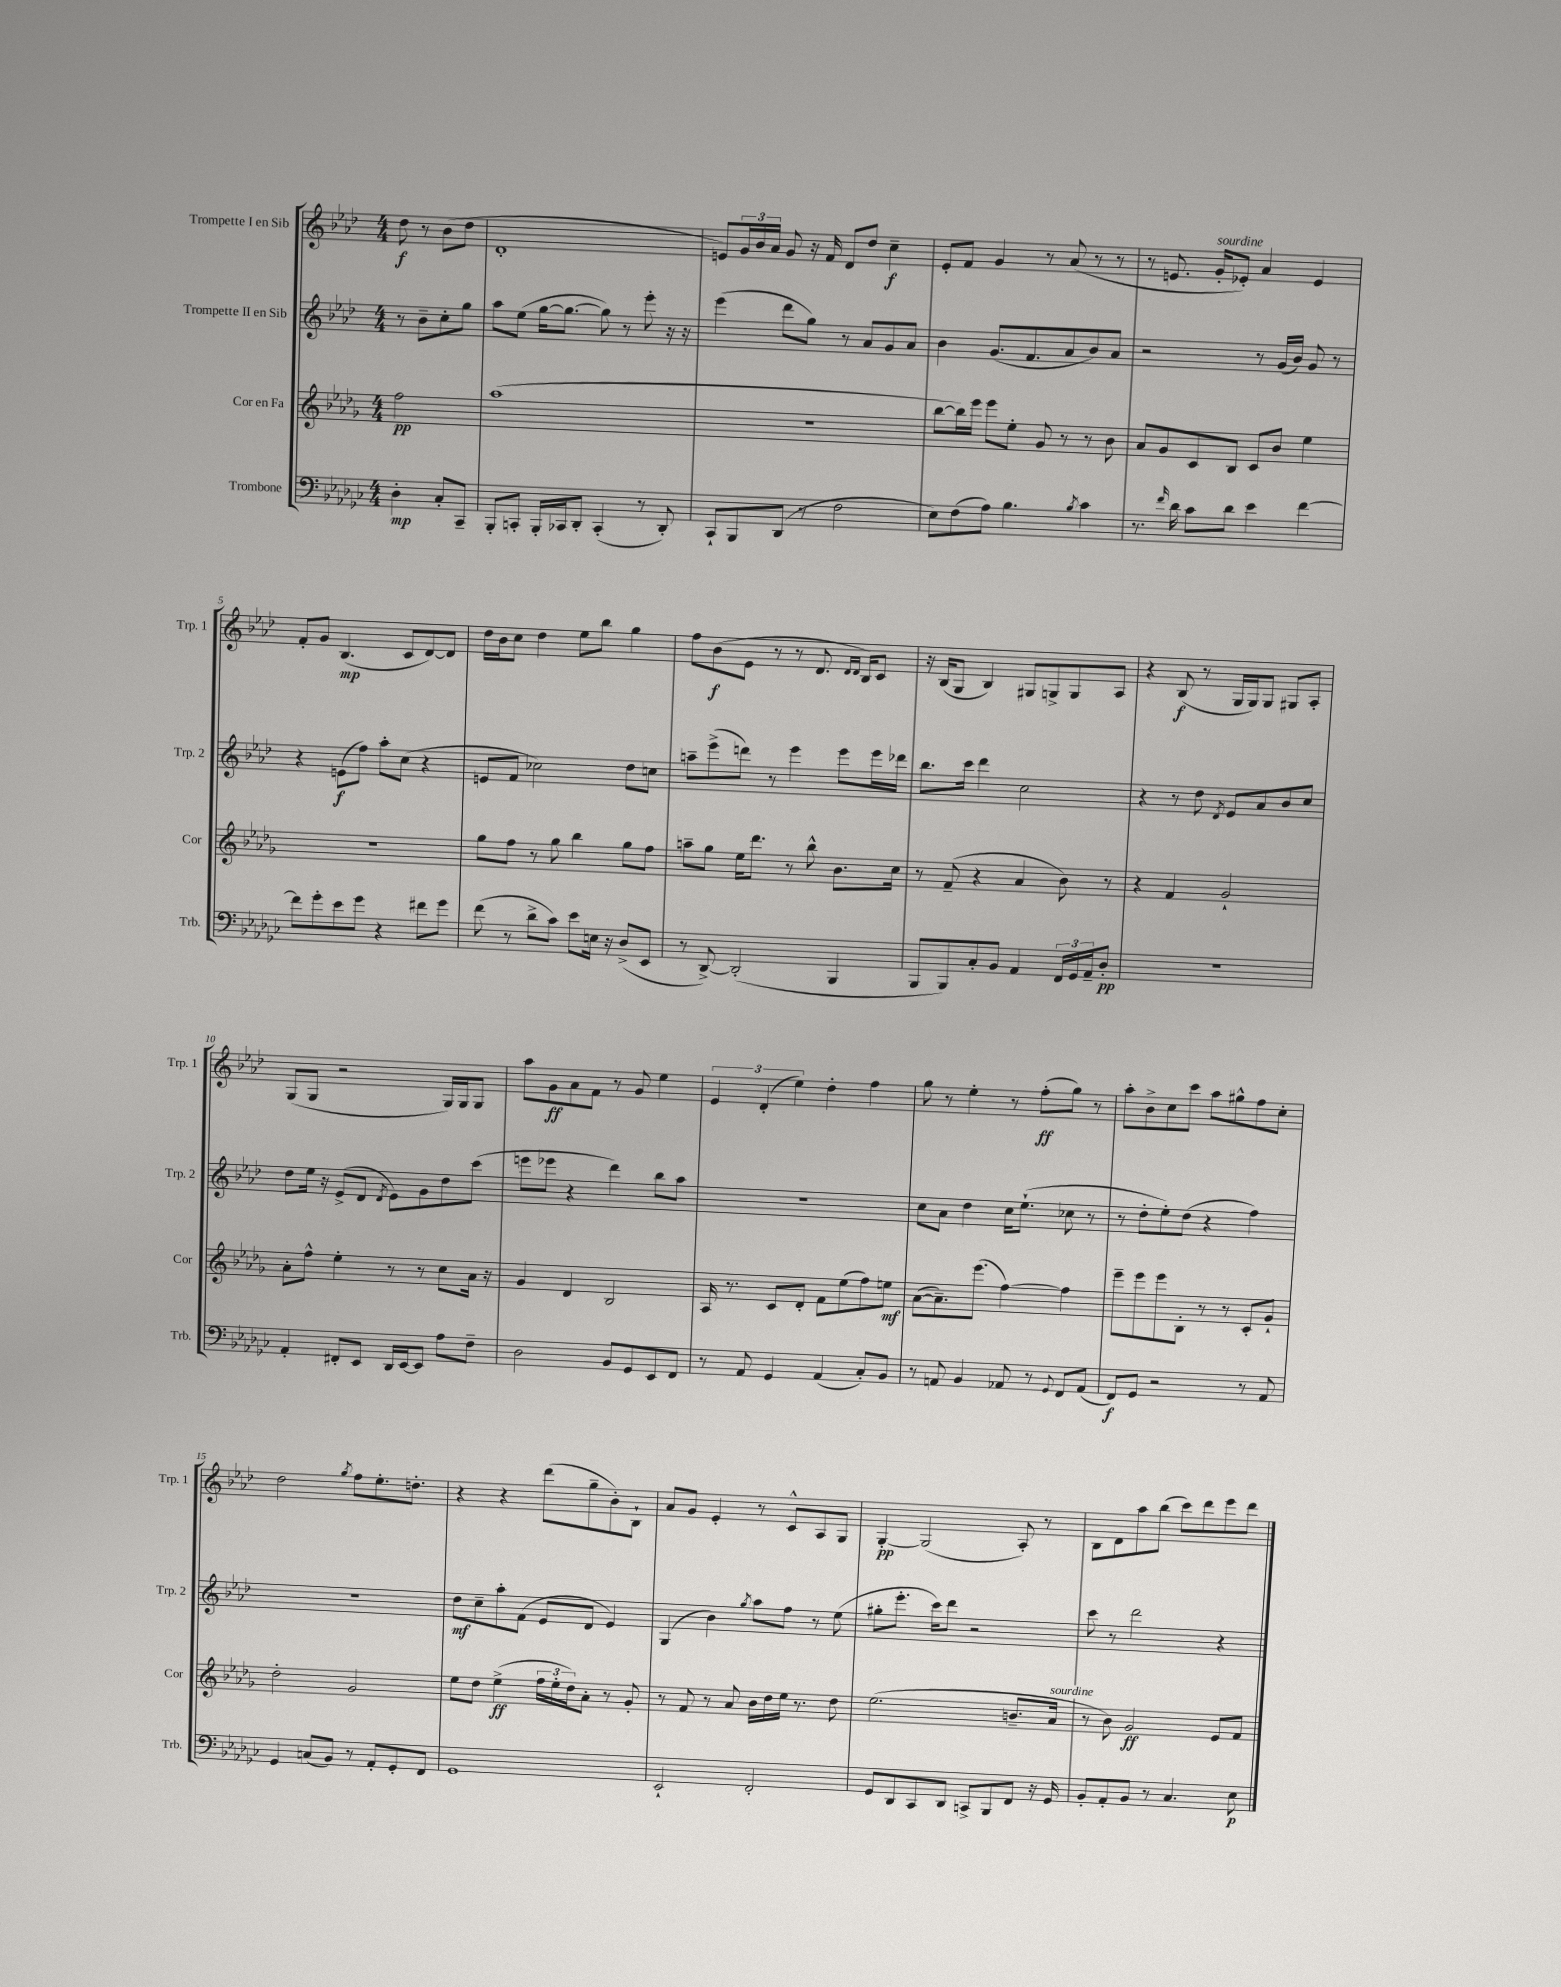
<<
\new StaffGroup <<
\new Staff = "s0" \with { instrumentName = "Trompette I en Sib" shortInstrumentName = "Trp. 1" } {
    \clef treble \key aes \major \numericTimeSignature \time 4/4 \partial 2
    des''8\f r8 bes'8( des''8 |
    des'1-. |
    e'8) \tuplet 3/2 { g'16 bes'16 aes'16 } g'8 r16 f'16 des'8 des''8 c''4--\f |
    ees'8-. f'8 g'4 r8 aes'8( r8 r8 |
    r8 e'8. g'16-.^\markup { \italic "sourdine" } ees'8-.) aes'4 ees'4 |
    f'8-. g'8 bes4.\mp( c'8 des'8~) des'8 |
    des''16 bes'16 c''8 des''4 ees''8 bes''8 g''4 |
    f''8 bes'8\f( ees'8 r8 r8 des'8. \grace { des'16 des'16 } bes16) c'8 |
    r16 bes16( g8 bes4) gis8 g8-> g8 aes8 |
    r4 bes8\f( r8 g16 g16) g8 gis8 aes8-. |
    g8( g8 r2 g16) g16 g8 |
    aes''8 g'8\ff aes'8 f'8 r8 g'8 ees''4 |
    \tuplet 3/2 { ees'4 des'4-.( ees''4) } des''4-. f''4 |
    g''8 r8 ees''4-. r8 f''8-.\ff( g''8) r8 |
    aes''8-. bes'8-> c''8 c'''8 aes''8 gis''8-^ f''8 c''8-. |
    des''2 \acciaccatura { g''8 } f''8 ees''8.-. d''8.-. |
    r4 r4 des'''8( g''8-- bes'8-.) bes8-! |
    aes'8 g'8 ees'4-. r8 c'8-^ aes8 g8 |
    g4~-.\pp g2( aes8-.) r8 |
    bes8 des'8 aes''8 bes''8( c'''8) des'''8 ees'''8 des'''8 \bar "|." |
}
\new Staff = "s1" \with { instrumentName = "Trompette II en Sib" shortInstrumentName = "Trp. 2" } {
    \clef treble \key aes \major \numericTimeSignature \time 4/4 \partial 2
    r8 bes'8-- c''8-. g''8 |
    aes''8 ees''8( g''16~ g''8.~ g''8) r8 ees'''8-. r16 r16 |
    ees'''4( des'''8 g''8) r8 aes'8 g'8 aes'8 |
    bes'4 g'8.( f'8. aes'8 bes'8) aes'8 |
    r2 r8 g'16( bes'16) g'8 r8 |
    r4 e'8\f( f''8) aes''8-. c''8( r4 |
    e'8 f'8 ces''2) des''8 c''8 |
    a''8-- ees'''8->( d'''8) r8 ees'''4 ees'''8 ees'''16 des'''16 |
    bes''8. c'''16 des'''4 c''2 |
    r4 r8 des''8 \acciaccatura { des'8 } ees'8 aes'8 bes'8 c''8 |
    des''8 ees''16 r16 ees'8->( des'8 \acciaccatura { des'8 } ees'8) g'8 des''8 c'''8( |
    e'''8 ees'''8 r4 des'''4) bes''8 aes''8 |
    R1 |
    c''8 aes'8 des''4 c''16 ees''8.-!( ces''8 r8 |
    r8 des''8-. ees''8-.) des''8( r4 f''4) |
    R1 |
    des''8\mf c''8-- aes''8-. f'8( ees'8 des'8 ees'4) |
    g4( bes'4) \acciaccatura { g''8 } aes''8 f''8 r8 ees''8( |
    gis''8-. ees'''8.-. c'''16) des'''8 r2 |
    c'''8 r8 des'''2 r4 \bar "|." |
}
\new Staff = "s2" \with { instrumentName = "Cor en Fa" shortInstrumentName = "Cor" } {
    \clef treble \key des \major \numericTimeSignature \time 4/4 \partial 2
    f''2\pp |
    aes''1( |
    R1 |
    bes''8~ bes''16) ees'''16 ees'''8 ees''8-. ges'8 r8 r8 bes'8 |
    aes'8 ges'8 c'8 bes8 c'8 bes'8 ees''4 |
    R1 |
    ges''8 f''8 r8 ges''8 bes''4 ges''8 f''8 |
    a''8-- ges''8 ees''16 des'''8. r8 bes''8-^ bes'8. c''16 |
    r8 f'8--( r4 aes'4 bes'8) r8 |
    r4 f'4 ges'2-! |
    aes'8-. f''8-^ ees''4-. r8 r8 c''8 aes'16 r16 |
    ges'4 des'4 bes2 |
    aes16 r8. c'8 des'8-. f'8 ees''8( f''8) e''8\mf |
    aes'8~( aes'8.--) ees'''8.( f''4~) f''4 |
    ees'''8-- ees'''8 ees'''8 bes8-. r8 r8 c'8-. ges'8-! |
    des''2-. ges'2 |
    ees''8 des''8 ees''4->\ff( \tuplet 3/2 { f''16 ees''16-. des''16) } aes'8-. r8 ges'8-. |
    r8 f'8 r8 aes'8 bes'16 des''16 ees''16 r8. des''8 |
    ees''2.( b'8.-- aes'16^\markup { \italic "sourdine" } |
    r8 bes'8) ges'2\ff ees'8 f'8 \bar "|." |
}
\new Staff = "s3" \with { instrumentName = "Trombone" shortInstrumentName = "Trb." } {
    \clef bass \key ges \major \numericTimeSignature \time 4/4 \partial 2
    des4-.\mp ces8-. ces,8-- |
    bes,,8-. c,8-. bes,,16-. ces,16 des,8-. ces,4-.( r8 des,8-.) |
    ces,8-! bes,,8 des,8( r8 f2 |
    ees8) f8( aes8) bes4. \acciaccatura { bes8 } ces'4 |
    r8. \grace { f'16 } des'16 ces'8 des'8 ees'4 f'4~ |
    f'8 ges'8-. ees'8 ges'8 r4 fis'8 ges'8 |
    f'8( r8 des'8-> ces'8) ees'8 e16 r16 des8->( ees,8 |
    r8 des,8~->) des,2-.( bes,,4 |
    bes,,8 bes,,8) ces8-. bes,8 aes,4 \tuplet 3/2 { f,16 ges,16 aes,16-- } des8-.\pp |
    R1 |
    aes,4-. fis,8-. ees,8 des,16 ees,16~ ees,8 aes8 f8-- |
    des2 bes,8 ges,8 ees,8 f,8 |
    r8 aes,8 ges,4 aes,4( ces8-.) bes,8 |
    r8 a,8 bes,4 aes,8 r8 \appoggiatura { ges,8 } f,8 aes,8( |
    f,8\f) ges,8 r2 r8 aes,8 |
    ges,4 c8( bes,8) r8 aes,8-. ges,8-. f,8 |
    ges,1 |
    ees,2-! f,2-. |
    ges,8 des,8 ces,8 des,8 c,8-> bes,,8 f,8 r16 ges,16 |
    bes,8-. aes,8-. bes,8 r8 ces4. ees8\p \bar "|." |
}
>>
>>
